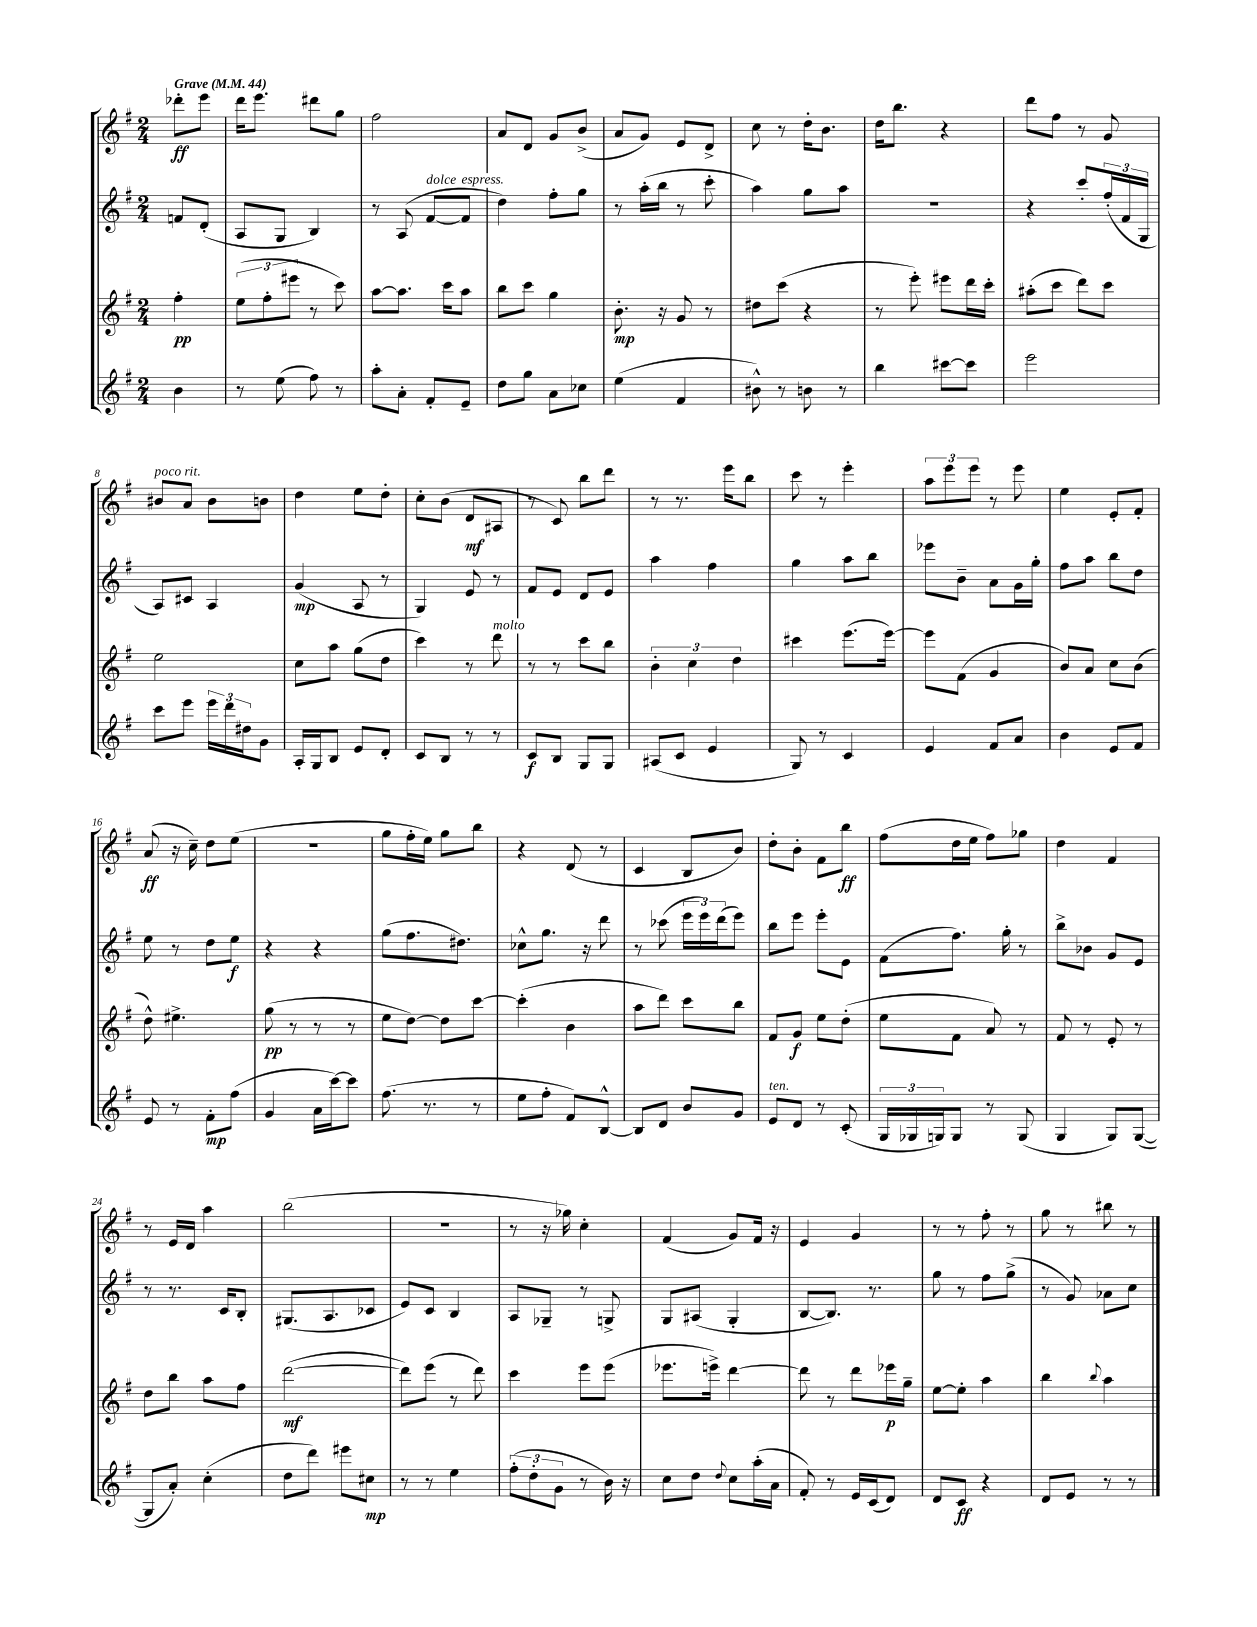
<<
\new StaffGroup <<
\new Staff = "s0" {
    \clef treble \key g \major \numericTimeSignature \time 2/4 \partial 4 \tempo "Grave" 4 = 44
    des'''8-.\ff e'''8 |
    d'''16 e'''8. dis'''8 g''8 |
    fis''2 |
    a'8 d'8 g'8 b'8->( |
    a'8 g'8) e'8 d'8-> |
    c''8 r8 d''16-. b'8. |
    d''16 b''8. r4 |
    d'''8 fis''8 r8 g'8 |
    bis'8^\markup { \italic "poco rit." } a'8 bis'8 b'8 |
    d''4 e''8 d''8-. |
    c''8-. b'8( d'8\mf ais8 |
    r8 c'8) b''8 d'''8 |
    r8 r8. e'''16 b''8 |
    c'''8 r8 e'''4-. |
    \tuplet 3/2 { a''8 e'''8 e'''8 } r8 e'''8 |
    e''4 e'8-. fis'8-. |
    a'8\ff( r16 c''16--) d''8 e''8( |
    R2 |
    g''8 fis''16-. e''16) g''8 b''8 |
    r4 d'8( r8 |
    c'4 b8 b'8) |
    d''8-. b'8-. fis'8 b''8\ff |
    fis''8( d''16 e''16 fis''8) ges''8 |
    d''4 fis'4 |
    r8 e'16 d'16 a''4 |
    b''2( |
    r2 |
    r8 r16 ges''16) c''4-. |
    fis'4( g'8) fis'16 r16 |
    e'4 g'4 |
    r8 r8 fis''8-. r8 |
    g''8 r8 bis''8 r8 \bar "|." |
}
\new Staff = "s1" {
    \clef treble \key g \major \numericTimeSignature \time 2/4 \partial 4
    f'8 d'8-.( |
    a8 g8 b4) |
    r8 a8( fis'8~^\markup { \italic "dolce" } fis'8^\markup { \italic "espress." } |
    d''4) fis''8-. g''8 |
    r8 a''16-.( b''16 r8 c'''8-. |
    a''4) g''8 a''8 |
    R2 |
    r4 c'''8-. \tuplet 3/2 { fis''16-.( fis'16 g16 } |
    a8) cis'8 a4 |
    g'4\mp( a8 r8 |
    g4) e'8 r8 |
    fis'8 e'8 d'8 e'8 |
    a''4 fis''4 |
    g''4 a''8 b''8 |
    ees'''8 b'8-- a'8 g'16 g''16-. |
    fis''8 a''8 b''8 d''8 |
    e''8 r8 d''8 e''8\f |
    r4 r4 |
    g''8( fis''8. dis''8.) |
    ces''8-^ g''8. r16 d'''8 |
    r8 ces'''8( \tuplet 3/2 { e'''16 e'''16) d'''16( } e'''8) |
    b''8 e'''8 e'''8-. e'8 |
    fis'8( fis''8.) g''16-. r8 |
    b''8-> bes'8 g'8 e'8 |
    r8 r8. c'16 b8-. |
    gis8.( a8. ces'8 |
    e'8) c'8 b4 |
    a8 ges8-- r8 g8-> |
    g8 ais8( g4-. |
    b8~ b8.) r8. |
    g''8 r8 fis''8 g''8->( |
    r8 g'8) aes'8 c''8 \bar "|." |
}
\new Staff = "s2" {
    \clef treble \key g \major \numericTimeSignature \time 2/4 \partial 4
    fis''4-.\pp |
    \tuplet 3/2 { e''8( fis''8-. eis'''8 } r8 c'''8) |
    a''8~ a''8. c'''16 a''8 |
    b''8 c'''8 g''4 |
    b'8.-.\mp r16 g'8 r8 |
    dis''8 c'''8( r4 |
    r8 e'''8-.) eis'''8 d'''16 c'''16-. |
    ais''8-.( c'''8 d'''8) c'''8 |
    e''2 |
    c''8 a''8 g''8( d''8 |
    c'''4) r8 d'''8^\markup { \italic "molto" } |
    r8 r8 c'''8 b''8 |
    \tuplet 3/2 { b'4-. c''4 d''4 } |
    cis'''4 e'''8.( e'''16~) |
    e'''8 fis'8( g'4 |
    b'8) a'8 c''8 b'8( |
    d''8-^) eis''4.-> |
    g''8\pp( r8 r8 r8 |
    e''8 d''8~) d''8 c'''8~ |
    c'''4-.( b'4 |
    a''8 d'''8) c'''8 b''8 |
    fis'8 g'8\f e''8 d''8-.( |
    e''8 fis'8 a'8) r8 |
    fis'8 r8 e'8-. r8 |
    d''8 b''8 a''8 fis''8 |
    d'''2~\mf( |
    d'''8) e'''8( r8 d'''8) |
    c'''4 e'''8 e'''8( |
    ees'''8. e'''16->) d'''4~ |
    d'''8 r8 d'''8 ees'''16\p g''16-- |
    e''8~ e''8-. a''4 |
    b''4 \appoggiatura { b''8 } a''4 \bar "|." |
}
\new Staff = "s3" {
    \clef treble \key g \major \numericTimeSignature \time 2/4 \partial 4
    b'4 |
    r8 e''8( fis''8) r8 |
    a''8-. a'8-. fis'8-. e'8-- |
    d''8 g''8 a'8 ces''8 |
    e''4( fis'4 |
    bis'8-^) r8 b'8 r8 |
    b''4 cis'''8~ cis'''8 |
    e'''2 |
    c'''8 e'''8 \tuplet 3/2 { e'''16 d'''16 dis''16 } g'8 |
    a16-. g16 b8 e'8 d'8-. |
    c'8 b8 r8 r8 |
    c'8\f b8 g8 g8 |
    ais8( c'8 e'4 |
    g8) r8 c'4 |
    e'4 fis'8 a'8 |
    b'4 e'8 fis'8 |
    e'8 r8 fis'8-.\mp fis''8( |
    g'4 a'16 c'''16~) c'''8 |
    fis''8.( r8. r8 |
    e''8 fis''8-. fis'8) b8~-^ |
    b8 d'8 b'8 g'8 |
    e'8^\markup { \italic "ten." } d'8 r8 c'8-.( |
    \tuplet 3/2 { g16 ges16 g16) } g8 r8 g8( |
    g4 g8) g8~( |
    g8 a'8-.) c''4-.( |
    d''8 d'''8) eis'''8 cis''8\mp |
    r8 r8 e''4 |
    \tuplet 3/2 { fis''8-.( d''8-. g'8 } r8 b'16) r16 |
    c''8 d''8 \appoggiatura { d''8 } c''8 a''16-.( a'16 |
    fis'8-.) r8 e'16 c'16( d'8) |
    d'8 c'8\ff r4 |
    d'8 e'8 r8 r8 \bar "|." |
}
>>
>>
